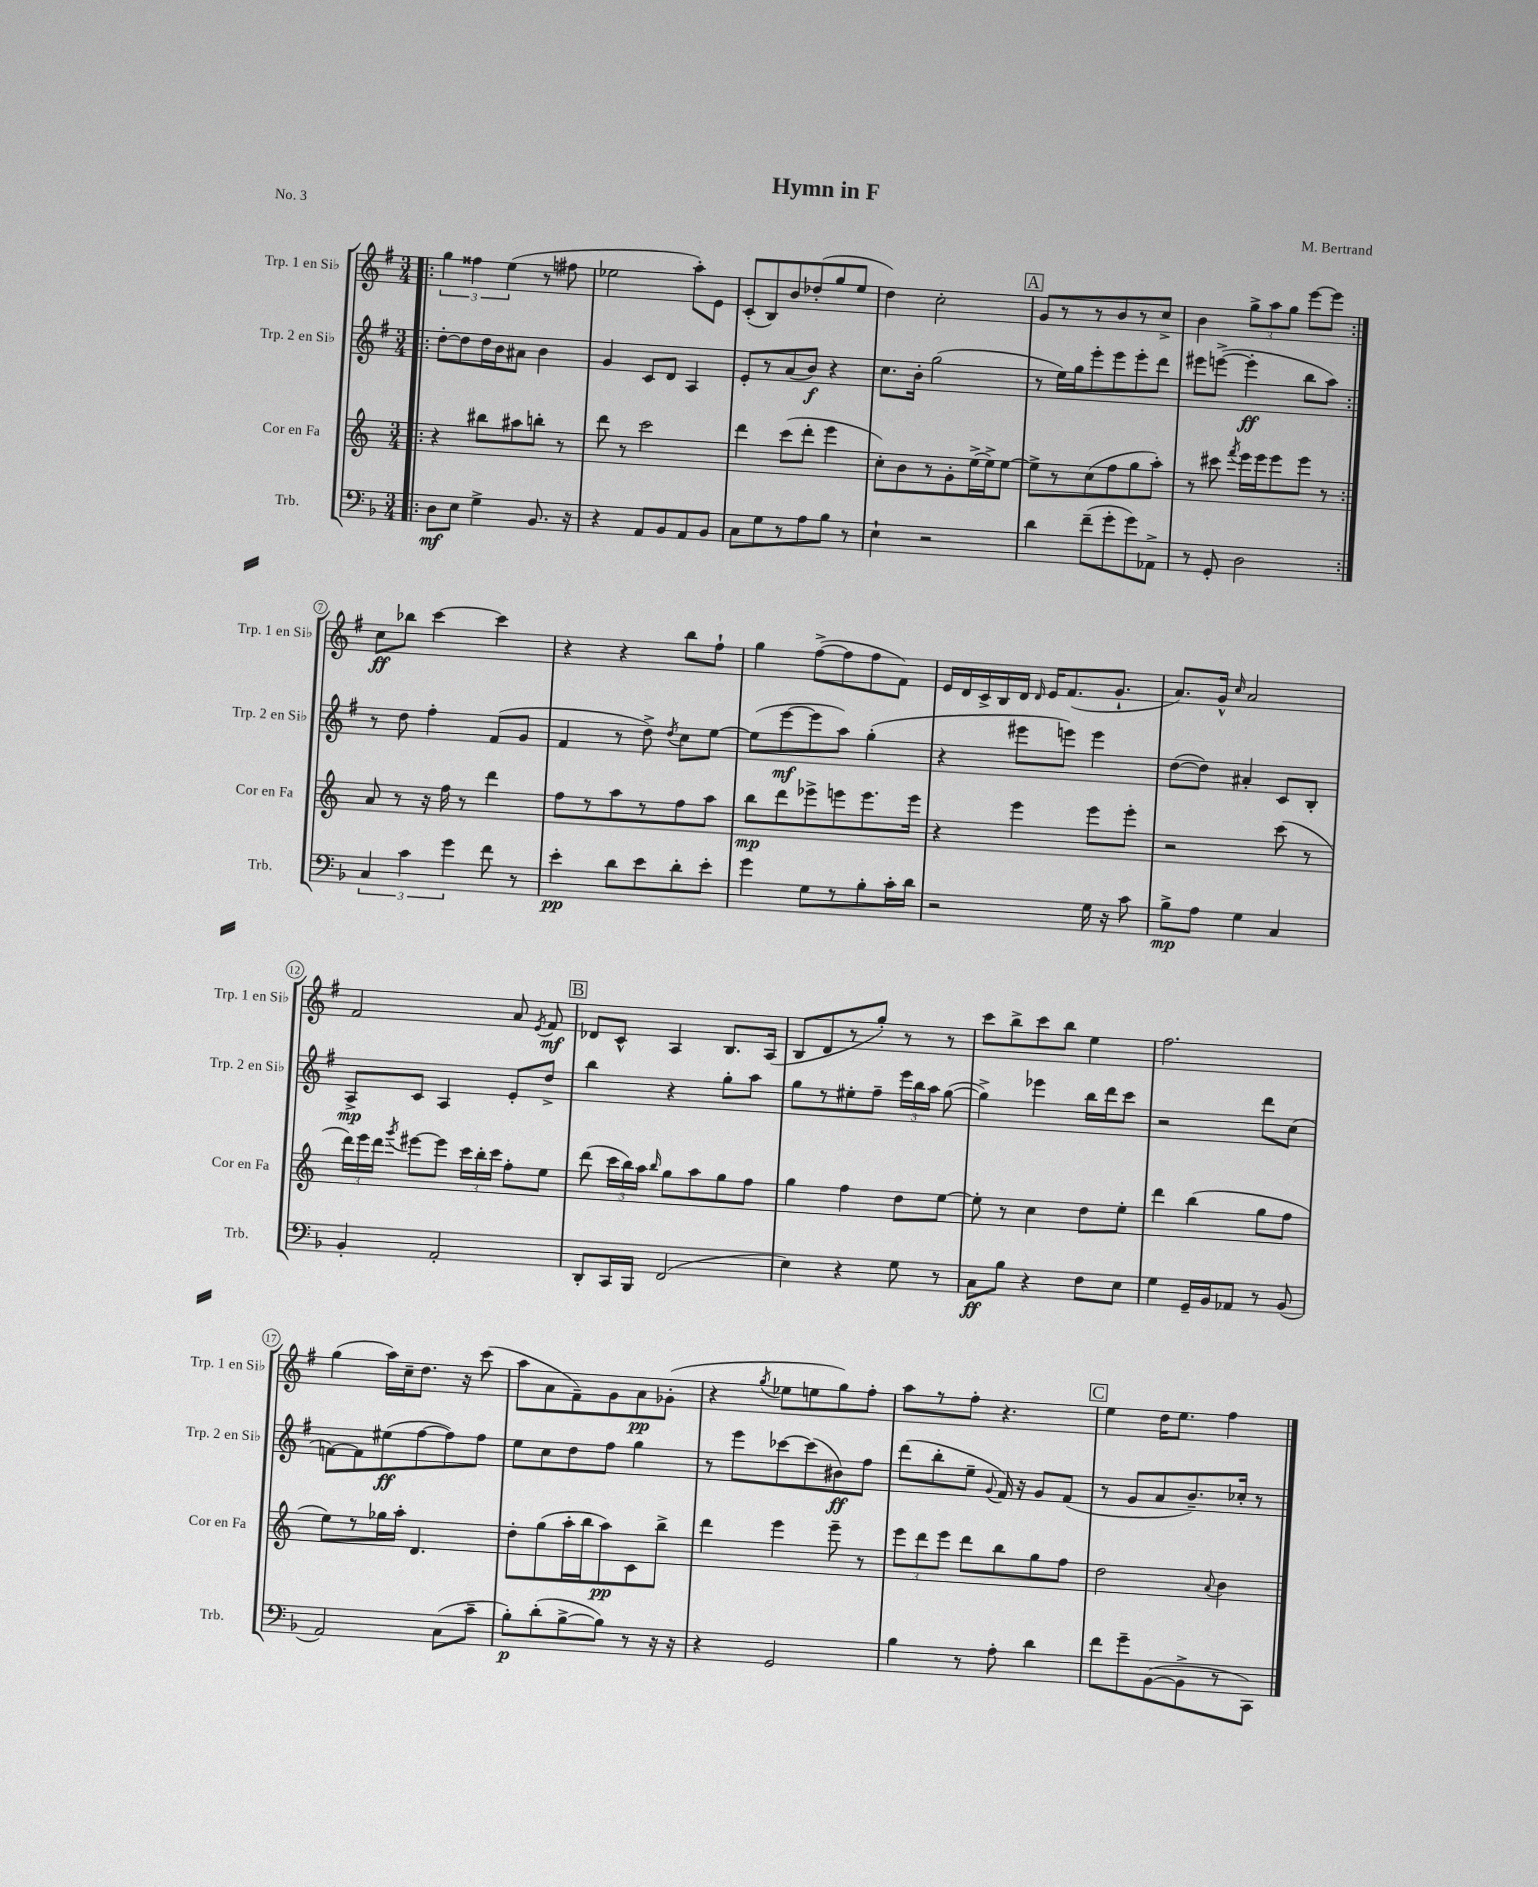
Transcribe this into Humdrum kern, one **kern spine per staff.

**kern	**dynam	**kern	**dynam	**kern	**dynam	**kern	**dynam
*part4	*part4	*part3	*part3	*part2	*part2	*part1	*part1
*staff4	*staff4	*staff3	*staff3	*staff2	*staff2	*staff1	*staff1
*I"Trb.	*	*I"Cor en Fa	*	*I"Trp. 2 en Si♭	*	*I"Trp. 1 en Si♭	*
*I'Trb.	*	*I'Cor en Fa	*	*I'Trp. 2 en Si♭	*	*I'Trp. 1 en Si♭	*
*clefF4	*	*clefG2	*	*clefG2	*	*clefG2	*
*k[b-]	*	*k[]	*	*k[f#]	*	*k[f#]	*
*M3/4	*	*M3/4	*	*M3/4	*	*M3/4	*
=1!|:	=1!|:	=1!|:	=1!|:	=1!|:	=1!|:	=1!|:	=1!|:
8D\L	mf	4r	.	[8dd'\L	.	6gg\	.
8E\J	.	.	.	8dd\]	.	.	.
.	.	.	.	.	.	6ff##X\	.
4G^\	.	8bb#X\L	.	16dd\L	.	.	.
.	.	.	.	16b\J	.	.	.
.	.	.	.	.	.	(6ee\	.
.	.	8aa#X\	.	8a#X\J	.	.	.
8.BB-/	.	8bbn'\J	.	4b\	.	8r	.
.	.	8r	.	.	.	8ff#X\	.
16r	.	.	.	.	.	.	.
=2	=2	=2	=2	=2	=2	=2	=2
4r	.	8ddd\	.	4g/	.	2ee-X\	.
.	.	8r	.	.	.	.	.
8AA/L	.	2ccc\	.	8c/L	.	.	.
8BB-/	.	.	.	8d/J	.	.	.
8AA/	.	.	.	4A/	.	8aa'\L)	.
8BB-/J	.	.	.	.	.	8e\J	.
=3	=3	=3	=3	=3	=3	=3	=3
8C\L	.	4ddd\	.	8e'/L	.	(8c'/L	.
8G\	.	.	.	8r	.	8B/)	.
8r	.	(8ccc\L	.	(8a/	.	8b/	.
8A\	.	8ddd'\J	.	8b/J)	f	(8dd-X'/	.
8B-\J	.	4eee\	.	4r	.	8gg/	.
8r	.	.	.	.	.	8ee/J	.
=4	=4	=4	=4	=4	=4	=4	=4
4E`\	.	8cc'\L)	.	8.cc\L	.	4dd\)	.
.	.	8b\	.	.	.	.	.
.	.	.	.	16b'\Jk	.	.	.
2r	.	8r	.	(2gg\	.	2cc'\	.
.	.	8g'\	.	.	.	.	.
.	.	(16ee^\L	.	.	.	.	.
.	.	16ee^\J)	.	.	.	.	.
.	.	[8ee\J	.	.	.	.	.
!!LO:REH:place=s1:t=A
=5	=5	=5	=5	=5	=5	=5	=5
4d\	.	8ee^\L]	.	8r	.	8g/L	.
.	.	8r	.	16ee\LL)	.	8r	.
.	.	.	.	16gg\J	.	.	.
(8f~\L	.	(8cc\	.	8eee'\	.	8r	.
8g'\	.	8ff\	.	8eee\	.	8b/	.
8g\)	.	8gg\	.	8eee'\	.	8r	.
8AA-X^\J	.	8aa'\J)	.	8ddd\J	.	8cc^/J	.
=6	=6	=6	=6	=6	=6	=6	=6
8r	.	8r	.	8eee#X\L	.	4b\	.
8GG'/	.	8ccc#X\	.	([8eeen^\J	.	.	.
.	.	8qfff/	.	.	.	.	.
2D\	.	16eee\LL	.	4eee'\]	ff	12gg^\L	.
.	.	16eee\J	.	.	.	.	.
.	.	.	.	.	.	12aa\	.
.	.	8eee\	.	.	.	.	.
.	.	.	.	.	.	12gg\J	.
.	.	8eee\J	.	8bb\L	.	[8eee\L	.
.	.	8r	.	8aa\J)	.	8eee\J]	.
!!LO:LB:g=z
=7:|!	=7:|!	=7:|!	=7:|!	=7:|!	=7:|!	=7:|!	=7:|!
6C/	.	8a/	.	8r	.	8cc\L	ff
.	.	8r	.	8dd\	.	8bb-X\J	.
6c\	.	.	.	.	.	.	.
.	.	16r	.	4ff#'\	.	[4ccc\	.
.	.	16ff\	.	.	.	.	.
6g\	.	.	.	.	.	.	.
.	.	8r	.	.	.	.	.
8f\	.	4ddd\	.	(8f#/L	.	4ccc\]	.
8r	.	.	.	8g/J	.	.	.
=8	=8	=8	=8	=8	=8	=8	=8
4e'\	pp	8ff\L	.	4f#/	.	4r	.
.	.	8r	.	.	.	.	.
8d\L	.	8aa\	.	8r	.	4r	.
8e\	.	8r	.	8dd^\)	.	.	.
.	.	.	.	8qdd/	.	.	.
8d'\	.	8ff\	.	8cc\L	.	8bb\L	.
8e'\J	.	8aa\J	.	[8ee\J	.	8ff#`\J	.
=9	=9	=9	=9	=9	=9	=9	=9
4g\	.	8bb\L	mp	(8ee\L]	.	4gg\	.
.	.	8ddd\	.	[8eee\	mf	.	.
8G\L	.	8eee-X^\	.	8eee\]	.	([8ff#^\L	.
8r	.	8eeen\	.	8aa\J)	.	8ff#\]	.
8B-'\	.	8.eee\	.	(4gg'\	.	8ff#\	.
16c'\L	.	.	.	.	.	8f#\J)	.
16d\JJ	.	16eee\Jk	.	.	.	.	.
=10	=10	=10	=10	=10	=10	=10	=10
2r	.	4r	.	4r	.	16e/LL	.
.	.	.	.	.	.	16d/	.
.	.	.	.	.	.	16c^/	.
.	.	.	.	.	.	16B/	.
.	.	4eee\	.	8eee#X\L	.	16d/JJ	.
.	.	.	.	.	.	16qqd/	.
.	.	.	.	.	.	16e/KL	.
.	.	.	.	8eeen\J)	.	(8.f#/	.
16G\	.	8eee\L	.	4eee\	.	.	.
16r	.	.	.	.	.	8.g`/J	.
8c\	.	8eee'\J	.	.	.	.	.
=11	=11	=11	=11	=11	=11	=11	=11
8B-^\L	mp	2r	.	([8dd\L	.	8.a/L)	.
8A\J	.	.	.	8dd\J])	.	.	.
.	.	.	.	.	.	16g^^/Jk	.
.	.	.	.	.	.	16qqcc/	.
4G\	.	.	.	4a#X'/	.	2a/	.
4C/	.	(8ccc\	.	8c/L	.	.	.
.	.	8r	.	8B'/J	.	.	.
!!LO:LB:g=z
=12	=12	=12	=12	=12	=12	=12	=12
4BB-'/	.	24ddd\LL)	.	8A^/L	mp	2f#/	.
.	.	24eee\	.	.	.	.	.
.	.	24ddd\JJ	.	.	.	.	.
.	.	8qggg/	.	.	.	.	.
.	.	[8eee#X\L	.	8c/J	.	.	.
2AA'/	.	8eee#\J]	.	4A/	.	.	.
.	.	24ccc\LL	.	.	.	.	.
.	.	24bb'\	.	.	.	.	.
.	.	24ccc\JJ	.	.	.	.	.
.	.	8ff'\L	.	8e'/L	.	8a/	.
.	.	.	.	.	.	8qe/	.
.	.	8ee\J	.	8dd^/J	.	8f#/	mf
!!LO:REH:place=s1:t=B
=13	=13	=13	=13	=13	=13	=13	=13
8DD'/L	.	(8ddd\	.	4bb\	.	8d-X/L	.
16CC/L	.	24ccc\LL	.	.	.	8c^^/J	.
.	.	24bb\)	.	.	.	.	.
16BBB-/JJ	.	.	.	.	.	.	.
.	.	24aa\JJ	.	.	.	.	.
.	.	16qqbb/	.	.	.	.	.
(2FF/	.	8gg\L	.	4r	.	4A/	.
.	.	8aa\	.	.	.	.	.
.	.	8gg\	.	8gg'\L	.	8.B/L	.
.	.	8ff\J	.	8aa\J	.	.	.
.	.	.	.	.	.	(16A/Jk	.
=14	=14	=14	=14	=14	=14	=14	=14
4E\)	.	4gg\	.	8gg\L	.	8B/L	.
.	.	.	.	8r	.	8d/	.
4r	.	4ff\	.	8ee#X'\	.	8r	.
.	.	.	.	8ff#~\J	.	8gg'/J)	.
8G\	.	8dd\L	.	24eee\LL	.	8r	.
.	.	.	.	24bb\	.	.	.
.	.	.	.	24aa\JJ	.	.	.
8r	.	[8ee\J	.	([8gg\	.	8r	.
=15	=15	=15	=15	=15	=15	=15	=15
8C\L	ff	8ee'\]	.	4gg^\])	.	8ccc\L	.
8B-\J	.	8r	.	.	.	8bb^\	.
4r	.	4cc\	.	4eee-X\	.	8ccc\	.
.	.	.	.	.	.	8bb\J	.
8F\L	.	8dd\L	.	16bb\LL	.	4ee\	.
.	.	.	.	16ddd\J	.	.	.
8E\J	.	8ee'\J	.	8ccc\J	.	.	.
=16	=16	=16	=16	=16	=16	=16	=16
4G\	.	4ddd\	.	2r	.	2.ff#\	.
16GG~/LL	.	(4bb\	.	.	.	.	.
16BB-/J	.	.	.	.	.	.	.
8AA-X/J	.	.	.	.	.	.	.
8r	.	8gg\L	.	8ddd\L	.	.	.
(8BB-/	.	8ff\J	.	(8cc\J	.	.	.
!!LO:LB:g=z
=17	=17	=17	=17	=17	=17	=17	=17
2AA/)	.	8ee\L)	.	[8fn\L)	.	(4gg\	.
.	.	8r	.	8f\]	.	.	.
.	.	16gg-X\L	.	(8ee#X\	ff	16aa\LL)	.
.	.	16aa'\JJ	.	.	.	16cc~\J	.
.	.	4.d/	.	[8ff#\	.	8.dd\J	.
(8C\L	.	.	.	8ff#\])	.	.	.
.	.	.	.	.	.	16r	.
8c~\J	.	.	.	8ff#\J	.	(8ccc\	.
=18	=18	=18	=18	=18	=18	=18	=18
8B-'\L)	p	8dd'\L	.	8ee\L	.	8aa\L	.
(8d'\	.	(8gg\	.	8cc\	.	8a\	.
[8B-^\	.	16aa'\L	.	8dd\	.	8f#~\)	.
.	.	16bb\J	.	.	.	.	.
8B-\J])	.	8aa\)	pp	8ff#\J	.	8g\	.
8r	.	8c\	.	4gg\	.	8a\	pp
16r	.	8bb^\J	.	.	.	(8g-X'\J	.
16r	.	.	.	.	.	.	.
=19	=19	=19	=19	=19	=19	=19	=19
4r	.	4ddd\	.	8r	.	4r	.
.	.	.	.	8eee\L	.	.	.
.	.	.	.	.	.	8qgg/	.
2GG/	.	4eee\	.	[8ccc-X\	.	8ee-X\L	.
.	.	.	.	(8ccc-\]	.	8een\	.
.	.	8eee~\	.	8b#X\)	ff	8gg\)	.
.	.	8r	.	8ff#\J	.	8ff#'\J	.
=20	=20	=20	=20	=20	=20	=20	=20
4B-\	.	12eee\L	.	(8ddd\L	.	8aa\L	.
.	.	12ddd\	.	.	.	.	.
.	.	.	.	8bb'\	.	8r	.
.	.	12eee\J	.	.	.	.	.
8r	.	8ddd\L	.	8ee~\J	.	8ff#'\J	.
.	.	.	.	8qqg/	.	.	.
8A'\	.	8bb\	.	16f#/)	.	4.r	.
.	.	.	.	16r	.	.	.
4d\	.	8gg\	.	8g/L	.	.	.
.	.	8ff\J	.	(8f#/J	.	.	.
!!LO:REH:place=s1:t=C
=21	=21	=21	=21	=21	=21	=21	=21
8f\L	.	2dd\	.	8r	.	4ee\	.
8g~\	.	.	.	8g/L	.	.	.
([8BB-\	.	.	.	8a/	.	16dd\KL	.
.	.	.	.	.	.	8.ee\J	.
8BB-^\]	.	.	.	8.b~/)	.	.	.
.	.	8qqa/	.	.	.	.	.
8r	.	4b\	.	.	.	4ff#\	.
.	.	.	.	16cc-X'/Jk	.	.	.
8CC\J)	.	.	.	8r	.	.	.
==	==	==	==	==	==	==	==
*-	*-	*-	*-	*-	*-	*-	*-
